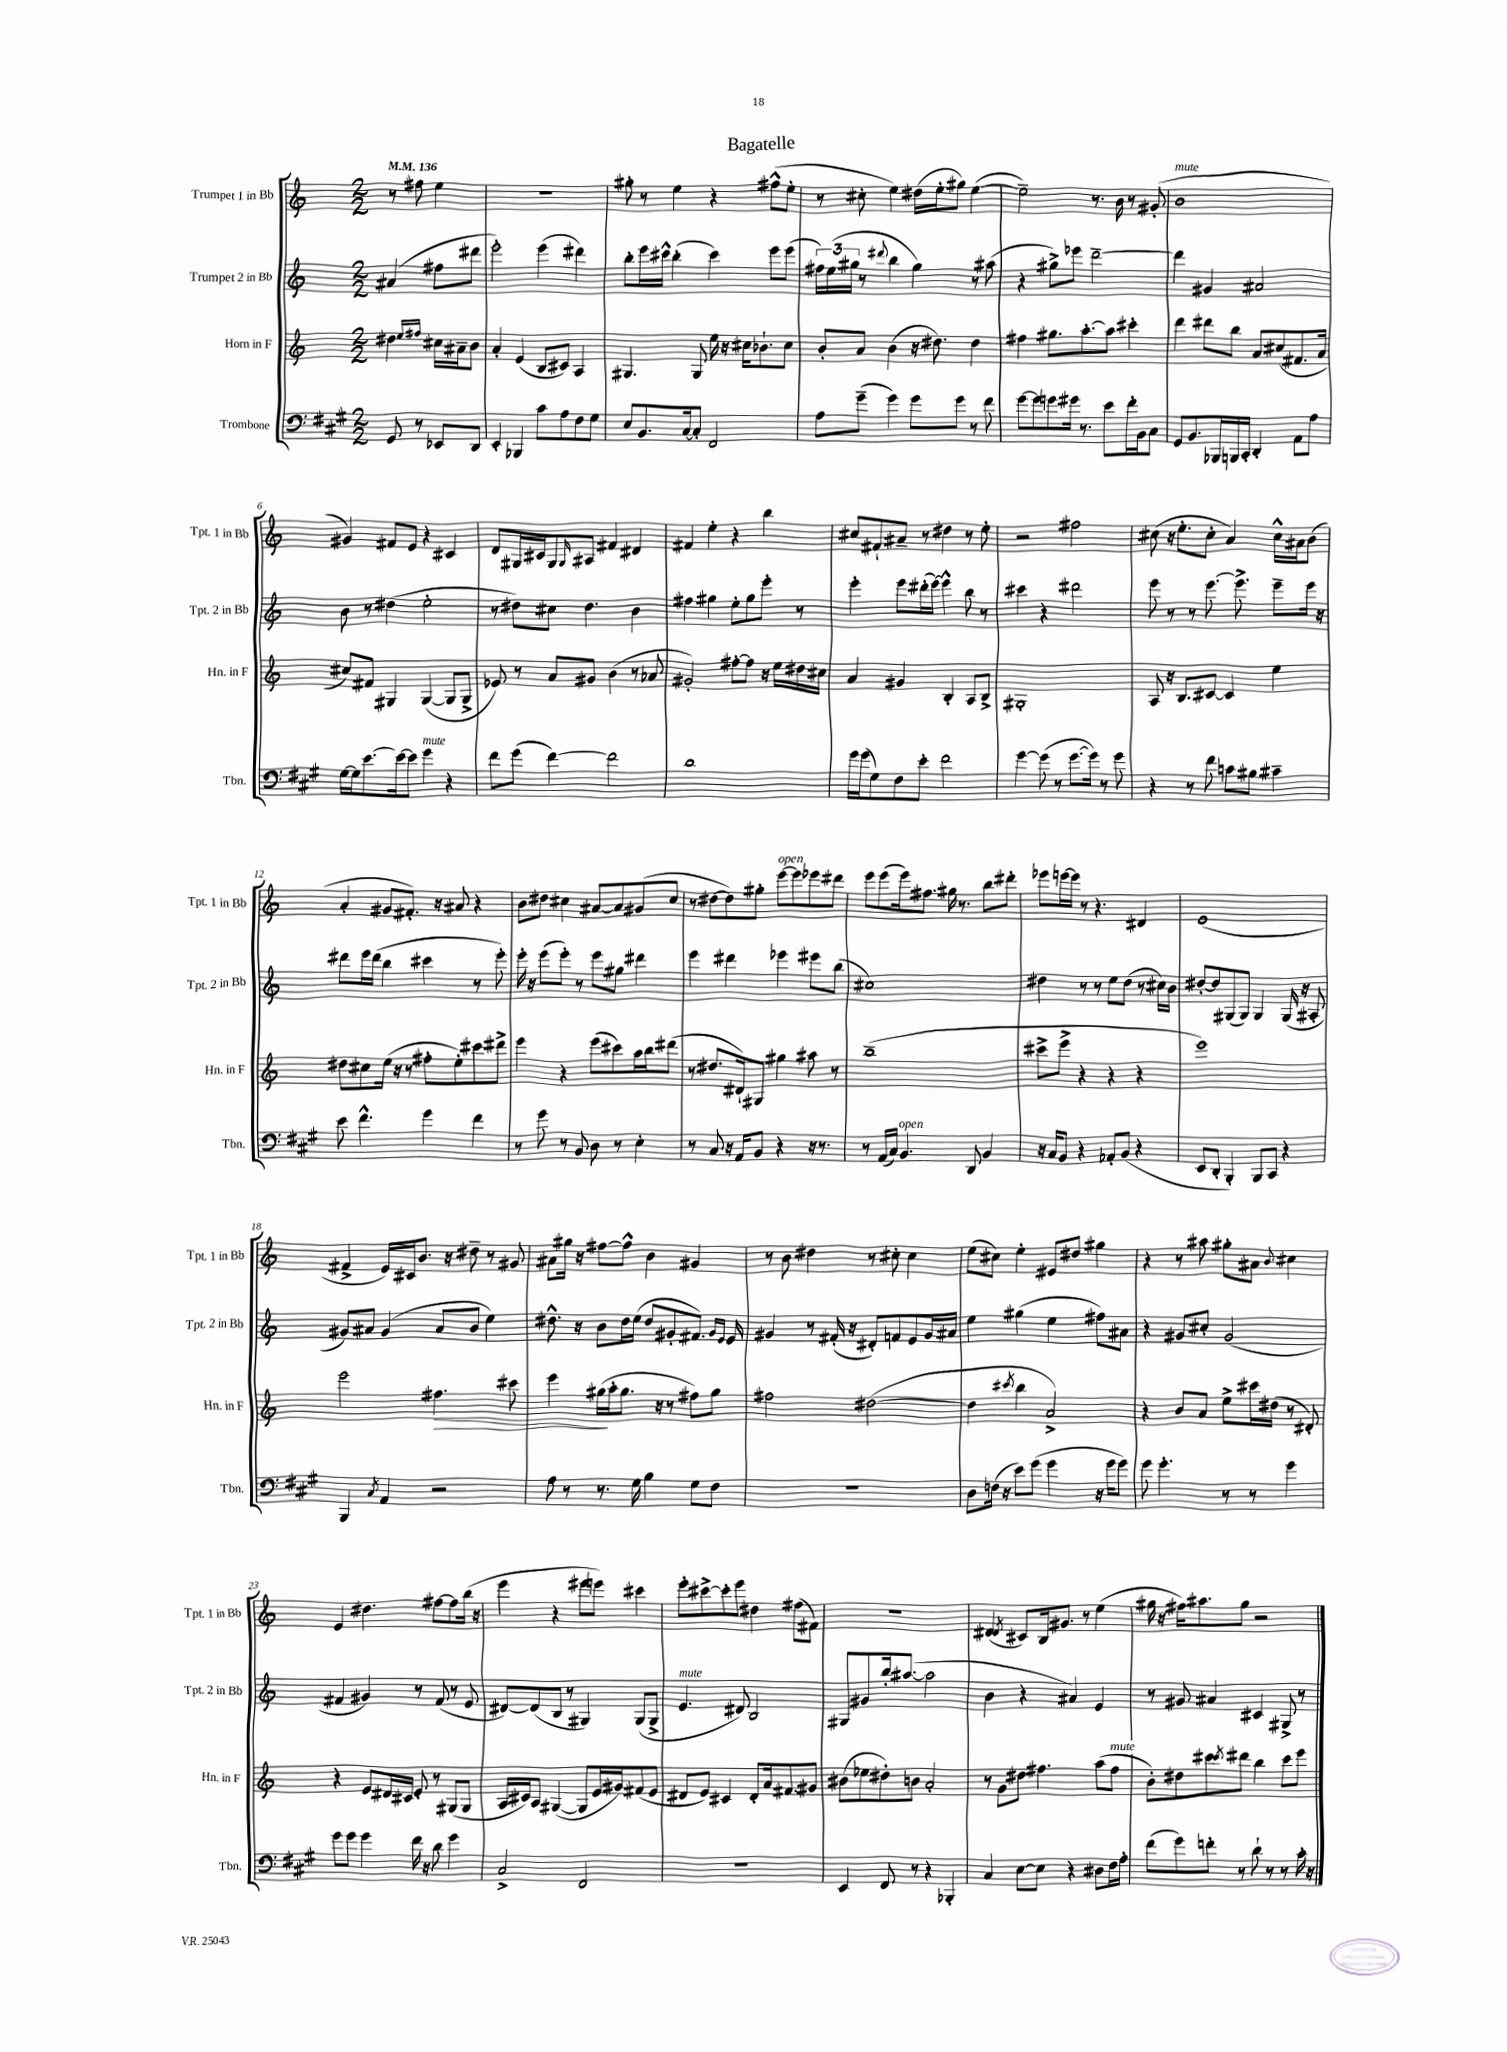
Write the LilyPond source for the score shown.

\header { title = "Bagatelle" }
<<
\new StaffGroup <<
\new Staff = "s0" \with { instrumentName = "Trumpet 1 in Bb" shortInstrumentName = "Tpt. 1 in Bb" } {
    \clef treble \key c \major \numericTimeSignature \time 2/2 \partial 2 \tempo 4 = 136
    r8 fis''8 e''4 |
    r1 |
    gis''8-. r8 e''4 r4 fis''8-^( e''8-. |
    r8 cis''8-. e''4) dis''16( e''16-. gis''8) e''4~( |
    e''2--) r8. b'16 r8 gis'8-.( |
    b'1^\markup { \italic "mute" } |
    gis'4) fis'8 e'8 r4 cis'4 |
    d'8 gis16 cis'16 gis8 \grace { gis16 } ais8 fis'4 dis'4 |
    fis'4 e''4-. r4 b''4 |
    cis''8 fis'8-! ais'8-- r8 dis''4 r8 e''8-. |
    r2 fis''2 |
    cis''8( r16 e''8.-. cis''8-. a'4) cis''16-^ ais'16 b'8( |
    a'4-. gis'8 fis'8.-.) r16 ais'8 r4 |
    b'8 dis''8 cis''4 ais'8~ ais'8 gis'8( cis''8 |
    r8 dis''8~ dis''8) gis''8-. e'''8~^\markup { \italic "open" } e'''8 ees'''8 dis'''8 |
    e'''8 e'''8( e'''16) fis''8. gis''16 r8. b''8 dis'''8-. |
    ees'''8 e'''16~ e'''16 r8 r4. dis'4 |
    e'1( |
    fis'4-> e'16) cis'16 b'8. r16 dis''8-- r8 gis'8 |
    ais'8 gis''16 r16 fis''8~ fis''8-^ b'4 gis'4 |
    r8 b'8 dis''4 r8 cis''8-. cis''4 |
    e''8( cis''8) e''4-. eis'8 dis''8 gis''4 |
    r4 r8 ais''8 gis''8-. ais'8 \appoggiatura { b'8 } cis''4 |
    e'4 dis''4. fis''8~ fis''8 b''16( r16 |
    e'''4 r4 eis'''8 e'''8) cis'''4 |
    e'''8-. cis'''8~-> cis'''8-. e'''8 dis''4 fis''8( fis'8) |
    R1 |
    dis'4( \acciaccatura { dis'8 } cis'8) b16 gis'8. r8 e''4( |
    gis''16 r16 fis''16) ais''8. gis''8 r2 \bar "|." |
}
\new Staff = "s1" \with { instrumentName = "Trumpet 2 in Bb" shortInstrumentName = "Tpt. 2 in Bb" } {
    \clef treble \key c \major \numericTimeSignature \time 2/2 \partial 2
    ais'4( fis''8 dis'''8 |
    e'''2-.) e'''4( dis'''4) |
    b''8-. e'''16 cis'''16-^ b''4-.( cis'''4) e'''8 e'''8( |
    \tuplet 3/2 { fis''16) e''16( gis''16 } r8 \appoggiatura { dis'''8 } b''4 gis''4) r8 ais''8( |
    r4 gis''8->) ees'''8 d'''2~-- |
    d'''4 gis'4 ais'2 |
    b'8 r8 dis''4( e''2-. |
    r8 dis''8) cis''8 dis''4. b'4 |
    fis''4 gis''4 e''8-. gis''8 e'''8-. r8 |
    e'''4-. e'''8 dis'''16-.( e'''16~) e'''4-^ b''8 r8 |
    cis'''4 r4 dis'''2 |
    e'''8 r8 r8 e'''8.~ e'''8.-> e'''8-- e'''16 r16 |
    dis'''8 e'''16 dis'''16( b''4 cis'''4 r8 e'''8-.) |
    e'''16-. r16 e'''8( e'''8-.) r8 e'''8 gis''8 dis'''4 |
    e'''4 dis'''4 ees'''4 eis'''8 b''8( |
    cis''1) |
    dis''4 r8 r8 e''8 dis''8( r8 cis''16) b'16 |
    dis''8~-. dis''8 gis8( gis8) gis4 gis16( r16 ais8-. |
    gis'8) ais'8 gis'4( ais'8 b'8 e''4) |
    dis''8.-^ r16 b'8 dis''16 e''16( dis''8 gis'8-. fis'8.) \grace { gis'16 e'16 } e'16 |
    gis'4 r8 fis'16-.( r16 dis'8-.) f'8 e'8 gis'16 ais'16 |
    e''4 gis''4( e''4 fis''8) ais'8 |
    r4 gis'8 cis''8-. gis'2( |
    fis'4 gis'4) r8 fis'8( r8 e'8 |
    dis'8~) dis'8( b8 r8 gis4) gis8( gis8-> |
    e'4.^\markup { \italic "mute" } dis'8) b2 |
    gis8 gis'8 b''16-. ais''8.~( ais''2 |
    b'4 r4 ais'4) e'4 |
    r8 gis'8 ais'4 cis'4 gis8-> r8 \bar "|." |
}
\new Staff = "s2" \with { instrumentName = "Horn in F" shortInstrumentName = "Hn. in F" } {
    \clef treble \key c \major \numericTimeSignature \time 2/2 \partial 2
    dis''4 \grace { e''16 fis''16 } cis''16 ais'16-- b'8 |
    a'4-. e'4( b8 cis'8) a4 |
    gis4. gis8 e''16 r16 cis''16 bes'8.-! cis''8 |
    b'8-. a'8 b'4( r16 dis''8.) dis''4 |
    fis''4 gis''8. a''8.~-. a''8 cis'''4-. |
    d'''4 dis'''8 b''8 a'8 cis''8( fis'8. a'16 |
    cis''8) fis'8 gis4 gis4~( gis8 gis8-> |
    ees'8) r8 a'8 gis'8 b'4( r8 aes'8 |
    gis'2-.) fis''8~-. fis''8 r16 e''16 dis''16 cis''16 |
    a'4 gis'4 b4-. a8 b8-> |
    gis1-. |
    a8 r16 b8. cis'8~ cis'4 e''4 |
    dis''8 cis''8 e''16( r16 r8 fis''8-. e''8-.) cis'''8 dis'''8-> |
    e'''4 r4 e'''8( cis'''8) a''16 b''16 dis'''8( |
    r8 dis''8. dis'16-!) gis8 gis''4 ais''8 r8 |
    b''1--( |
    cis'''8-> e'''8-> r4 r4 r4 |
    e'''1) |
    e'''2 fis''4.\> cis'''8 |
    e'''4 gis''16\!( a''16-. gis''8. r16 r8 fis''8) gis''8 |
    fis''2 dis''2~( |
    dis''4 \acciaccatura { cis'''8 } b''4 a'2->) |
    r4 b'8 a'8 e''8-> cis'''16 dis''16( r8 dis'8-.) |
    r4 e'8 dis'16 cis'16 e'8-. r8 gis8( gis8 |
    a16 cis'16) a8 gis4~( gis8 e'16 gis'16) fis'8( e'8 |
    dis'8 e'8) cis'4 dis'8-. a'16 fis'8. gis'8 |
    bis'8( ees''8 dis''8-.) b'8 a'2-. |
    r8 g'8 dis''8 fis''4. a''8( fis''8^\markup { \italic "mute" } |
    b'8-.) dis''8 cis'''8 \acciaccatura { cis'''8 } dis'''8 b''4 cis'''8 e'''8 \bar "|." |
}
\new Staff = "s3" \with { instrumentName = "Trombone" shortInstrumentName = "Tbn." } {
    \clef bass \key a \major \numericTimeSignature \time 2/2 \partial 2
    gis,8 r8 ees,8 d,8 |
    e,4-. bes,,4 cis'8 a8 fis8 gis8 |
    e8 b,8. cis16~ cis8-. fis,2 |
    a8 gis'8--( gis'4) gis'8 gis'8 r8 fis'8 |
    gis'8~ gis'8 g'8 gis'16 r8. e'8 fis'16-. b,16 cis8 |
    gis,8 b,8. bes,,16 b,,16 cis,16-. d,4-. a,8 a8 |
    gis16~ gis16 e'8.~ e'16~ e'8 gis'4^\markup { \italic "mute" } r4 |
    fis'8 gis'8( fis'4~) fis'2 |
    d'1 |
    gis'16 gis'16( gis8) fis8 e'8-. fis'2 |
    gis'4~ gis'8( r8 gis'8.~ gis'16) r8 gis'8 |
    r4 r8 fis'8 c'8 bis8 cis'4-- |
    e'8 fis'4.-^ gis'4 fis'4 |
    r8 gis'8 r8 b,8 d8 r8 e4-. |
    r8 cis8 r16 a,16 b,8 r4 r16 r8. |
    r8 a,16( cis16) b,4.^\markup { \italic "open" } d,8 b,4 |
    r16 cis16 b,8 r4 aes,8-. b,8( r4 |
    e,8 d,8-. b,,4-.) b,,8 cis,8 r4 |
    b,,4 \acciaccatura { cis8 } a,4 r2 |
    a8 r8 r8. gis16 b4 gis8 fis8 |
    R1 |
    d8 f16( r16 e'8) gis'8( gis'4 r16 gis'16 gis'8) |
    gis'8 gis'4.-. r8 r8 gis'4 |
    gis'8 gis'8 gis'4 fis'16 r16 d'8 gis'4 |
    cis2-> fis,2 |
    R1 |
    e,4 fis,8 r8 r4 bes,,4-. |
    cis4 e8~ e8 r4 dis8 fis16 a16-. |
    fis'8( gis'8) f'8-. r8 d'8-! r8 r8 cis'16-. r16 \bar "|." |
}
>>
>>
